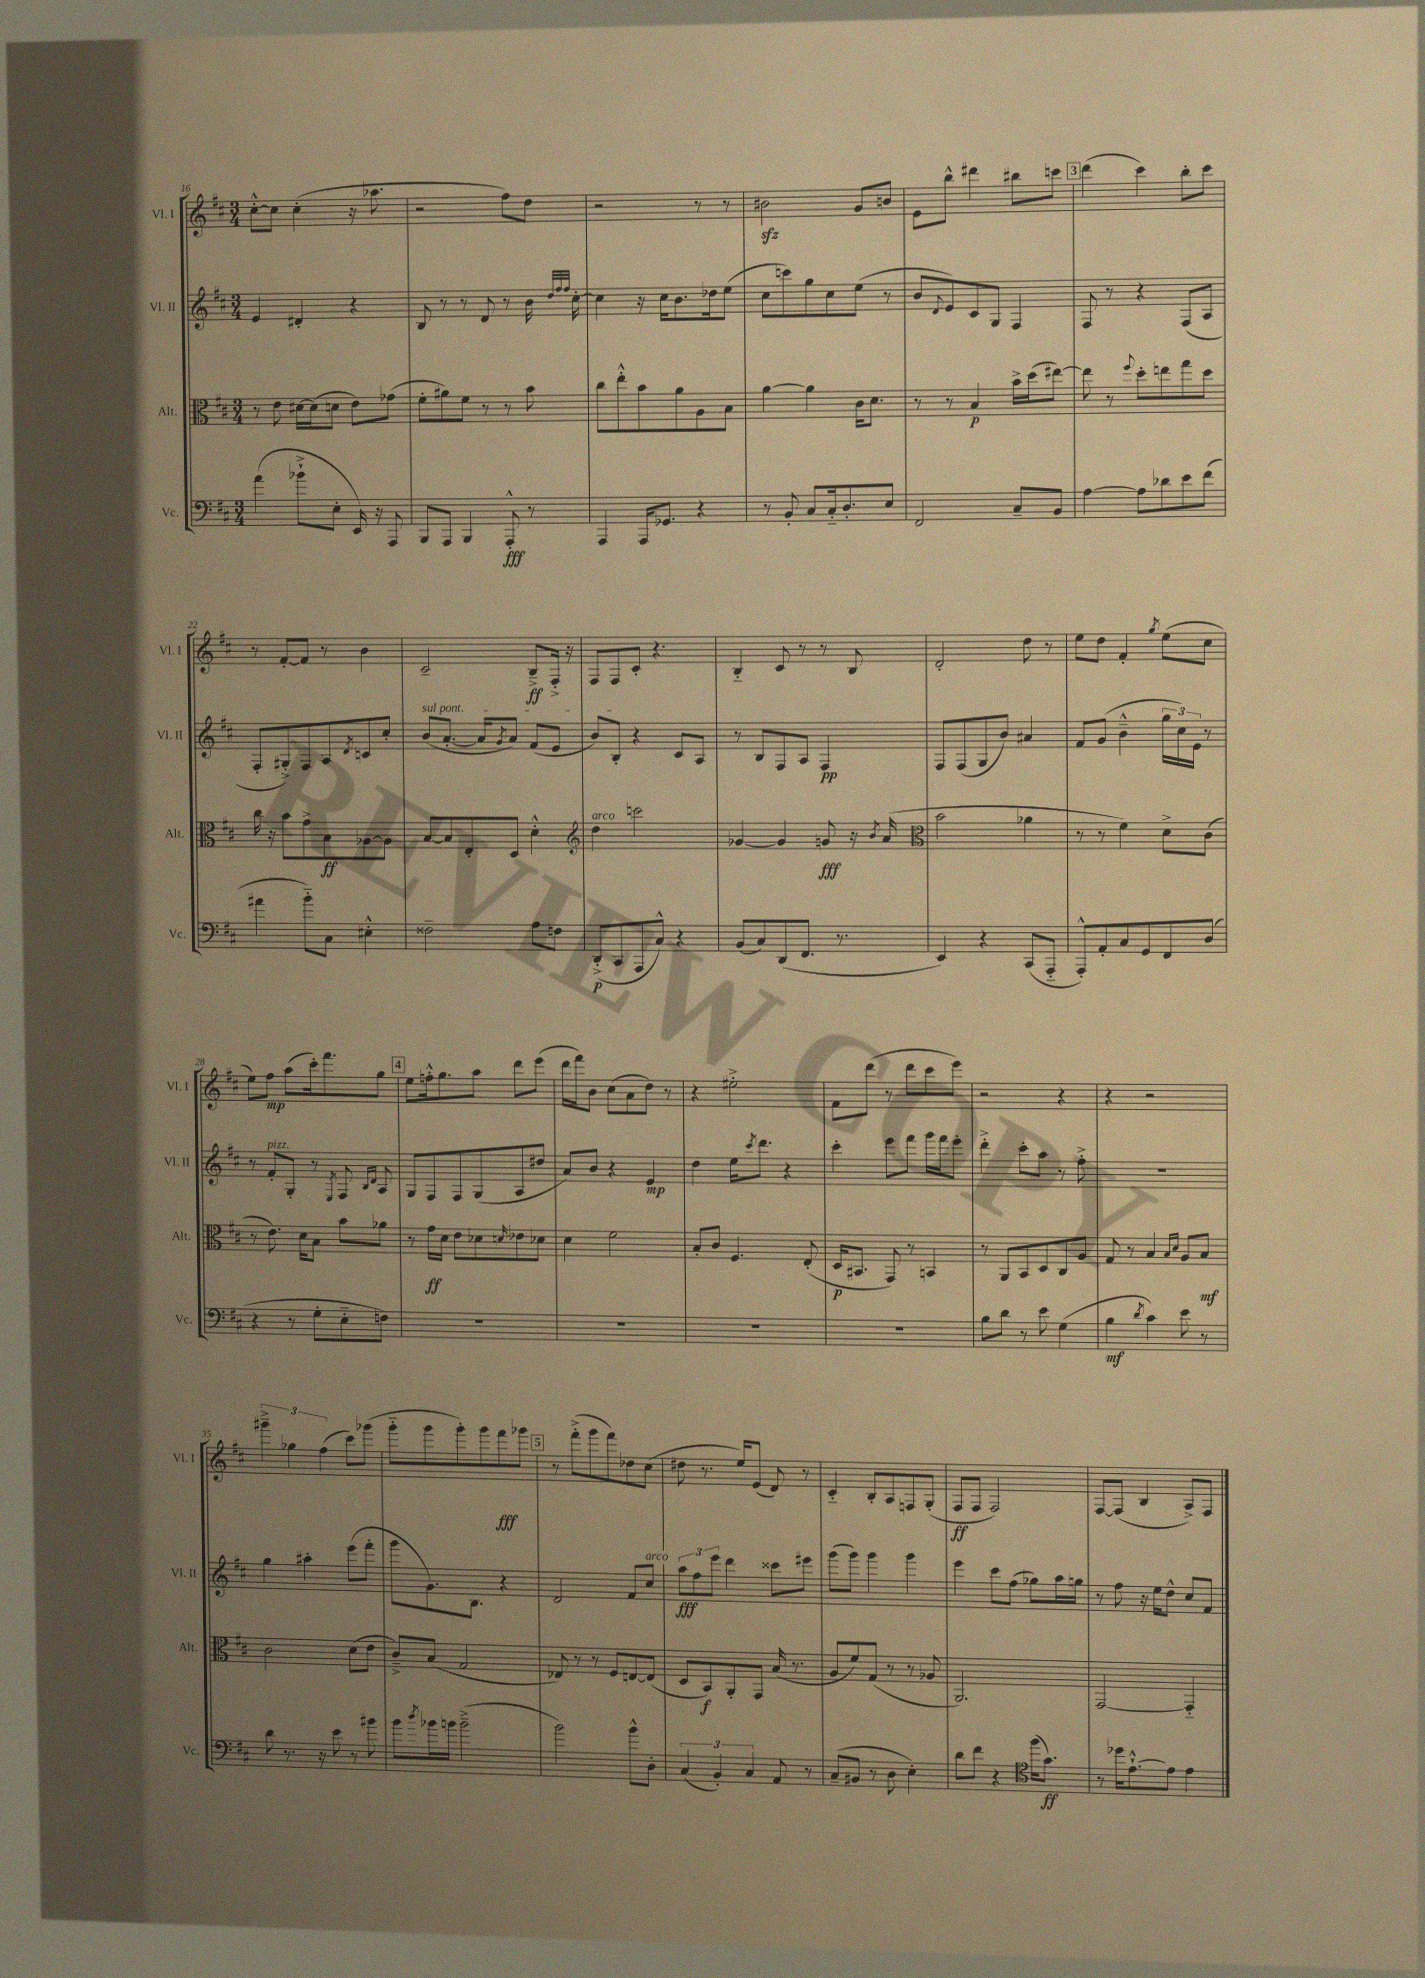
<<
\new StaffGroup <<
\new Staff = "s0" \with { instrumentName = "Vl. I" shortInstrumentName = "Vl. I" } {
    \clef treble \key d \major \numericTimeSignature \time 3/4
    cis''8~-.-^ cis''8 cis''4-.( r16 aes''8. |
    r2 fis''8) d''8 |
    r2 r8 r8 |
    bis'2\sfz g'8 b'8 |
    e'8 b''8-^ dis'''4 bis''8 c'''8 |
    \mark \markup { \box "3" } d'''4( cis'''4) b''8-. cis'''8 |
    r8 fis'8~-. fis'8 r8 b'4 |
    cis'2-- b8--->\ff fis16-.-> r16 |
    fis8 fis8 cis'8-. r4. |
    b4-_ cis'8 r8 r8 b8 |
    d'2-. d''8 r8 |
    e''8 d''8 fis'4-. \acciaccatura { g''8 } e''8( cis''8 |
    e''8) fis''8\mp a''8( cis'''16-.) fis'''8. g''8 |
    \mark \markup { \box "4" } e''8 f''16-.-^ g''8. a''8 d'''8 e'''8( |
    d'''16 fis'''16) b'8 cis''8( a'8 d''8) r8 |
    r4 eis''2-.-> |
    fis'8 d'''8( r8 d'''8 cis'''8 e'''8) |
    r2 r4 |
    r4 r2 |
    \tuplet 3/2 { gis'''4---> ges''4 fis''4( } cis'''8) ges'''8( |
    g'''8-_ g'''8 g'''8-.) g'''8 fis'''8\fff ges'''8 |
    \mark \markup { \box "5" } r8 fis'''8-.->( g'''8 fis'''8) des''8 cis''8( |
    dis''8 r8. e''16) e'8( d'8) r8 |
    cis'4-_ b8-. a8 f8 g8-.( |
    fis8\ff fis8 fis2) |
    fis8~ fis8( b4 a8->) fis8 \bar "|." |
}
\new Staff = "s1" \with { instrumentName = "Vl. II" shortInstrumentName = "Vl. II" } {
    \clef treble \key d \major \numericTimeSignature \time 3/4
    e'4 dis'4-. r4 |
    b8 r8 r8 d'8 r8 b'16 \grace { d''32 fis''32 fis''32 } cis''16~-. |
    cis''4 r16 cis''16 b'8. des''16 e''8( |
    cis''8 c'''8) g''8 cis''8 e''8( r8 |
    b'8 \appoggiatura { d'8 } e'8) cis'8 g8 fis4 |
    \mark \markup { \box "3" } fis8 r8 r4 fis8( a8 |
    fis8-. gis8-.->) fis8 a8 \acciaccatura { d'8 } c'8 cis''8-. |
    \once \override TextSpanner.bound-details.left.text = \markup { \italic "sul pont." } b'8\startTextSpan( a'8.~-. a'16 \acciaccatura { g'8 } a'8) fis'8( e'8 |
    b'8) b8-.\stopTextSpan r4 cis'8 a8 |
    r8 b8 fis8 a8 fis4\pp |
    fis8 fis8( g8 b'8) ais'4 |
    fis'8 g'8( b'4---^ \tuplet 3/2 { g''16 cis''16) e'16 } r8 |
    r8 fis'8-.^\markup { \italic "pizz." } g8-. r8 \acciaccatura { e8 } fis8 \grace { b16 d'16 } a8 |
    \mark \markup { \box "4" } g8 fis8 fis8 g8( a8 dis''8 |
    a'8) b'8 r4 e'4\mp |
    d''4 e''16 \acciaccatura { cis'''8 } d'''8. r4 |
    cis'''4-. e'''8 fis'''8 g'''16 fis'''16 e'''8-. |
    d'''4-.-> cis'''8-. a''8 r8 fis''8-.-> |
    R2. |
    g''4 ais''4-. e'''8( fis'''8-. |
    g'''8 g'8.) b8. r4 |
    \mark \markup { \box "5" } d'2 fis'8 cis''8^\markup { \italic "arco" } |
    \tuplet 3/2 { a''8\fff fis''8 e'''8 } d'''4 cisis'''8 eis'''8 |
    g'''8( g'''8) g'''4 g'''4 |
    e'''4 cis'''8 fis''8( ges''8) a''16 g''16 |
    r8 fis''8 r16 e''16 d''8-^ cis''8 fis'8 \bar "|." |
}
\new Staff = "s2" \with { instrumentName = "Alt." shortInstrumentName = "Alt." } {
    \clef alto \key d \major \numericTimeSignature \time 3/4
    r8 e'8 dis'16~ dis'16( d'8 e'8) ges'8( |
    fis'8-. ais'8) fis'8 r8 r8 b'8 |
    cis''8 e''8-.-^ b'8 a'8 a8 b8 |
    a'4~ a'4 cis'16 d'8. |
    r8 r8 b4\p b'16-> d''16( eis''8~) |
    \mark \markup { \box "3" } eis''8 r8 \appoggiatura { fis''8 } d''8-. e''8 g''8 d''8 |
    cis''16 r16 b'8 g'8-> b8\ff aes8~ aes8 |
    b8~ b8 e8-. d8 d'4-.-^ |
    \clef treble d''4^\markup { \italic "arco" } c'''2 |
    ges'4~ ges'4 g'8\fff r16 \acciaccatura { b'8 } a'16( |
    \clef alto b'2 aes'4 |
    r8 r8 fis'4) d'8-> cis'8( |
    r8 e'8.) d'16 b8 b'8 aes'8 |
    \mark \markup { \box "4" } r8 g'16\ff d'16 e'8 des'8 \grace { d'16 } ees'8 des'8 |
    d'4 fis'2 |
    b8-. cis'8 fis4. e8-.( |
    d16\p bis,8. g,8) r8 b,4 |
    r8 a,8 b,8 d8 cis8 a8 |
    g8 r8 b4 \grace { b16 d'16 } a8 b8\mf |
    cis'2 d'8( e'8 |
    cis'8--->) b8( g2 |
    \mark \markup { \box "5" } ees8) r8 r8 fis8 e8~ e8( |
    d8 b,8\f) a,8-. g,8 b16( r8. |
    a8 fis'8) g8( r8 r8 aes8 |
    a,2.) |
    g,2~ g,4-_ \bar "|." |
}
\new Staff = "s3" \with { instrumentName = "Vc." shortInstrumentName = "Vc." } {
    \clef bass \key d \major \numericTimeSignature \time 3/4
    a'4( bes'8-!-> e8-. e,16) r16 a,,8 |
    b,,8 a,,8 b,,4 a,,8-.-^\fff r8 |
    a,,4 a,,16 ges,8. r4 |
    r8 b,8-. cis8 cis16-_ d8.-. e8 |
    fis,2 cis8-- b,8 |
    \mark \markup { \box "3" } a4~ a8 des'8 e'8 fis'8( |
    ais'4 b'8-_) cis8 eis4-.-^ |
    fisis2-- a8 f8 |
    d,8-.->\p( cis,8 a,,8 cis8-^) r4 |
    b,8( cis8) d,8( fis,8. r8. |
    e,4) r4 cis,8( a,,8-_ |
    a,,8-.-^) a,8-. cis8 g,8 fis,8 d8( |
    r4 r8 g8-. e8-_ f8) |
    \mark \markup { \box "4" } R2. |
    R2. |
    R2. |
    R2. |
    b8 d'8 r8 e'8 g4( |
    b4\mf \acciaccatura { d'8 } cis'4) e'8 r8 |
    d'8 r8. r16 e'8 r8 bis'8 |
    b'8 \acciaccatura { d''8 } bes'16 b'16 b'2--->( |
    \mark \markup { \box "5" } b'2) b'8-^ d8-. |
    \tuplet 3/2 { cis4( b,4-.) cis4 } a,8 r8 |
    cis8--( bis,8 r8 d8 e4-.) |
    d'8 fis'8 r4 \clef tenor fis''16( g'8.\ff) |
    r8 des''16 e'8.~-!-^ e'8 e'4 \bar "|." |
}
>>
>>
\layout { \context { \Score currentBarNumber = #16 } }
